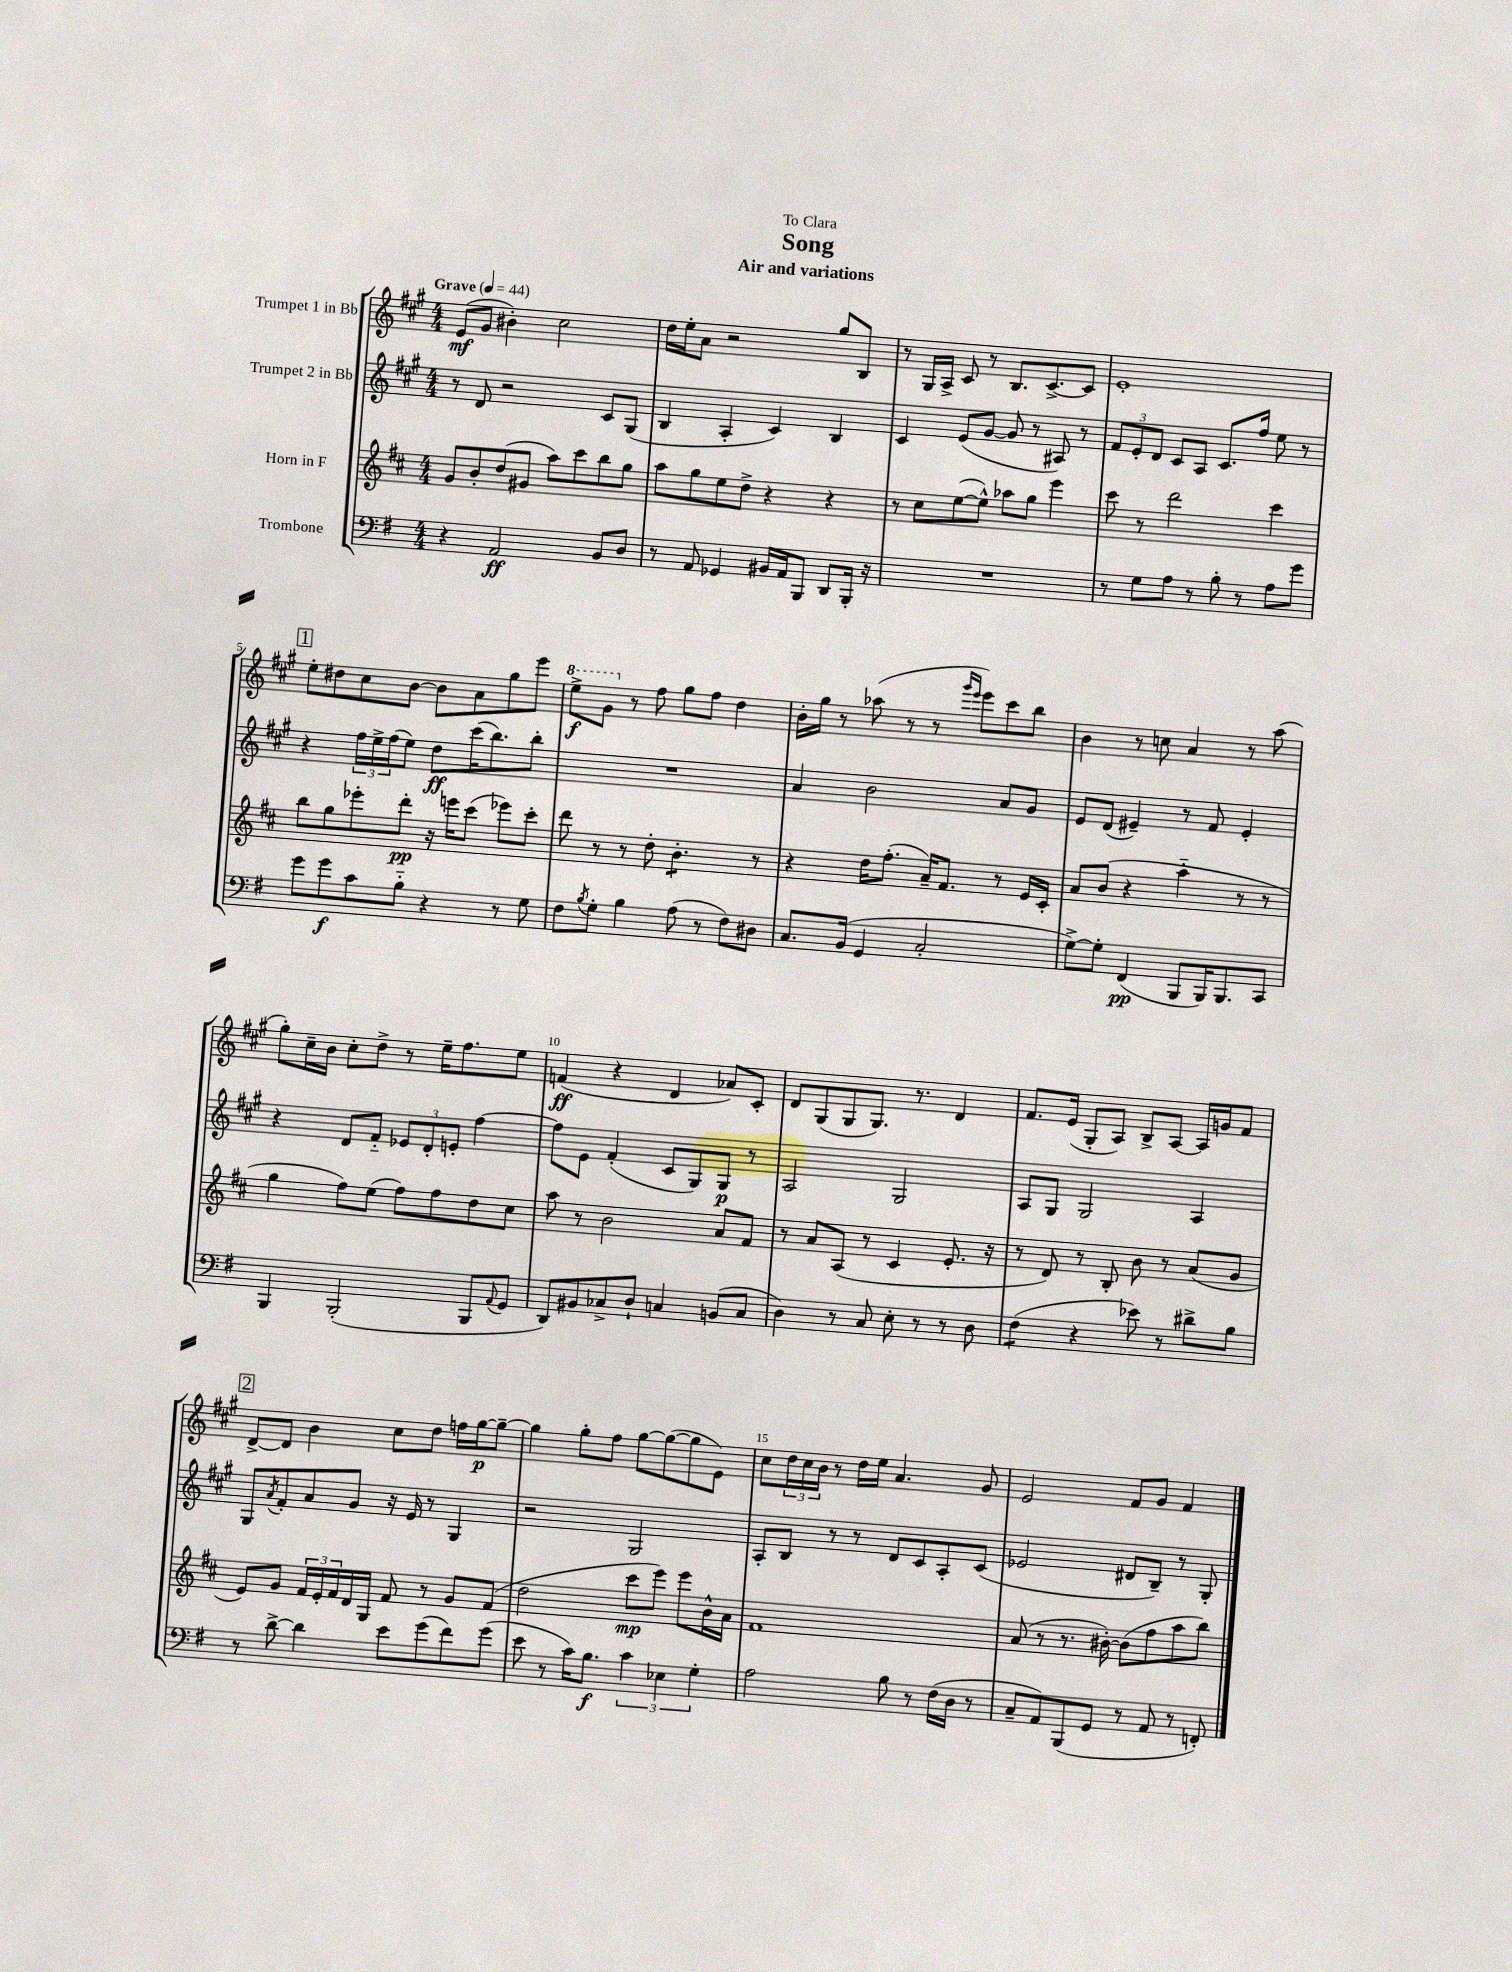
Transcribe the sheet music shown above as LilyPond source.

\header { title = "Song" subtitle = "Air and variations" dedication = "To Clara" }
<<
\new StaffGroup <<
\new Staff = "s0" \with { instrumentName = "Trumpet 1 in Bb" } {
    \clef treble \key a \major \numericTimeSignature \time 4/4 \tempo "Grave" 4 = 44
    e'8\mf( gis'8 bis'4-.) cis''2 |
    d''16 e''16-. a'8 r2 gis''8 b8 |
    r8 gis16 a16-> cis'8 r8 b8. cis'8.~-> cis'8 |
    e'1-. |
    \mark \markup { \box "1" } e''8-. dis''8 cis''8 b'8~ b'8 a'8 gis''8 e'''8 |
    \ottava #1 e'''8->\f gis''8 \ottava #0 r8 fis''8 gis''8 fis''8 d''4 |
    b'16-. gis''16 r8 aes''8( r8 r8 \grace { gis'''16 e'''16 } e'''8) cis'''8 b''8 |
    b'4 r8 c''8 a'4 r8 a''8( |
    gis''8-.) cis''16-- b'16 cis''8-. d''8-> r8 e''16-- fis''8. e''8 |
    f'4\ff( r4 d'4 aes'8) cis'8-. |
    d'8 gis8( gis8 gis8.) r8. d'4 |
    fis'8. e'16( gis8-. a8) b8-> a8~ a16 g'16 fis'8 |
    \mark \markup { \box "2" } d'8~-> d'8 b'4 cis''8 d''8 f''16 gis''16~\p gis''8~-- |
    gis''4 gis''8-. fis''8 gis''8~ gis''8~( gis''8 e'8) |
    cis''8 \tuplet 3/2 { d''16 cis''16 b'16 } r8 d''16 e''16 a'4. gis'8 |
    e'2 fis'8 gis'8 fis'4 \bar "|." |
}
\new Staff = "s1" \with { instrumentName = "Trumpet 2 in Bb" } {
    \clef treble \key a \major \numericTimeSignature \time 4/4
    r8 d'8 r2 cis'8 gis8( |
    b4 a4-. cis'4) b4 |
    cis'4 e'8( gis'8~ gis'8 r8 ais8) r8 |
    \tuplet 3/2 { fis'8 e'8-. d'8 } cis'8 a8 cis'8. fis''16 e''8 r8 |
    \mark \markup { \box "1" } r4 \tuplet 3/2 { fis''16 e''16-> fis''16( } e''8) d''8\ff cis'''16( b''8.) b''8-. |
    R1 |
    a'4 b'2 a'8 gis'8 |
    e'8 d'8( eis'4--) r8 fis'8 eis'4-. |
    r4 d'8 fis'8-_ \tuplet 3/2 { ees'8 d'8-. e'8-. } fis''4~ |
    fis''8 e'8 fis'4-.( cis'8 gis8) gis8\p r8 |
    a2 gis2 |
    a8 gis8 gis2 a4 |
    \mark \markup { \box "2" } gis8 \acciaccatura { a'8 } fis'8-. a'8 gis'8 r16 e'16 r8 gis4 |
    r2 gis2 |
    a8-. b8 r8 r8 d'8 cis'8 a8-. cis'8( |
    ees'2 dis'8 b8--) r8 gis8-. \bar "|." |
}
\new Staff = "s2" \with { instrumentName = "Horn in F" } {
    \clef treble \key d \major \numericTimeSignature \time 4/4
    g'8 b'8-. d''8( gis'8 a''8) cis'''8 b''8 g''8 |
    a''8 g''8 e''8 d''8-> r4 r4 |
    r8 cis''8 e''8~( e''8-^) aes''8 g''8 e'''4 |
    cis'''8 r8 d'''2 cis'''4 |
    \mark \markup { \box "1" } b''8 g''8 ees'''8-. d'''8-.\pp r16 e'''16 cis'''8( ees'''8) cis'''8-. |
    d'''8 r8 r8 d''8-. b'4.:8-. r8 |
    r4 d''16 fis''8.-.( a'16--) fis'8. r8 e'16 cis'16-. |
    a'8 b'8( r4 a''4-_ r8 r8 |
    g''4 fis''8) e''8( fis''8) fis''8 d''8 cis''8 |
    a''8 r8 b'2 a'8 fis'8 |
    r8 a'8 a8( r8 cis'4 e'8.-. r16 |
    r8 d'8) r8 b8-. b'8 r8 a'8( g'8 |
    \mark \markup { \box "2" } e'8) g'8 \tuplet 3/2 { fis'16 e'16-. fis'16 } d'16 g16 fis'8 r8 g'8 fis'8( |
    d''2 cis'''8\mp e'''8) e'''8 b'16-^ a'16 |
    fis'1 |
    a'8( r8 r8. bis'16~-.) bis'8( fis''8 a''8 b''8) \bar "|." |
}
\new Staff = "s3" \with { instrumentName = "Trombone" } {
    \clef bass \key g \major \numericTimeSignature \time 4/4
    r4 a,2\ff b,8 d8 |
    r8 a,8 ges,4 bis,16 a,16 b,,8 d,8 b,,16-. r16 |
    R1 |
    r8 g8 a8 r8 b8-. r8 a8 g'8 |
    \mark \markup { \box "1" } g'8 g'8\f c'8 b8-_ r4 r8 g8 |
    fis8 \acciaccatura { b8 } g8-. b4 a8( r8 fis8) dis8 |
    c8. b,16( g,4 c2-. |
    g8~->) g8-. fis,4\pp( b,,8 b,,16) b,,8. c,8 |
    b,,4 b,,2-.( b,,8 \appoggiatura { a,8 } g,8 |
    d,8) bis,8 ces8-> d8-! c4 b,8( c8 |
    d4) r8 c8 e8-. r8 r8 d8 |
    fis4:8( r4 ees'8) r8 dis'8-> b8 |
    \mark \markup { \box "2" } r8 d'8~-> d'4 e'8 g'8( fis'8) g'8( |
    e'8 r8 c'16) b8.\f \tuplet 3/2 { c'4 ees4 g4-. } |
    a2 b8 r8 fis16( d16 r8 |
    c8-- a,8) b,,8( g,8 r8 a,8 r8 f,8-.) \bar "|." |
}
>>
>>
\layout { \context { \Score \override BarNumber.break-visibility = ##(#f #t #t) barNumberVisibility = #(every-nth-bar-number-visible 5) } }
